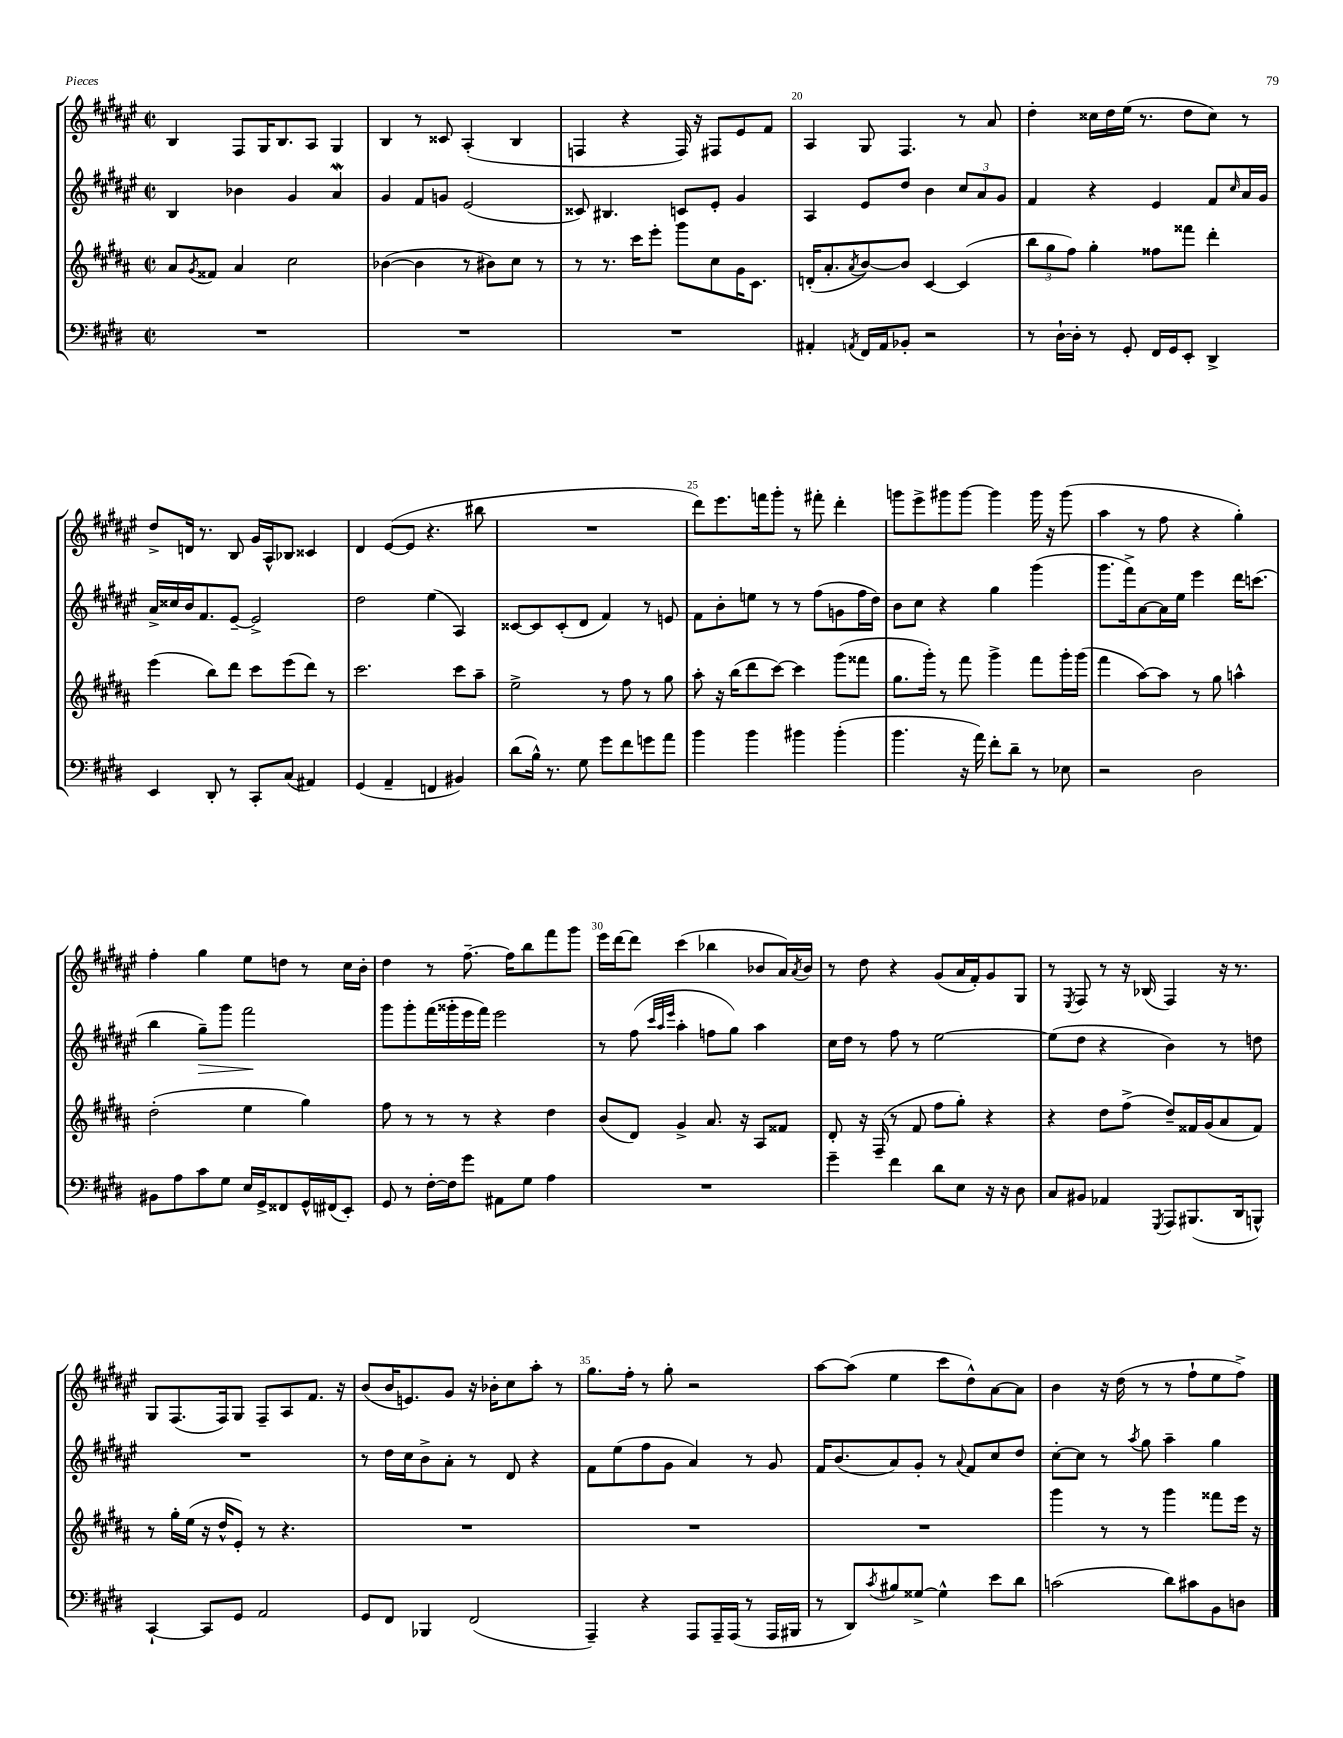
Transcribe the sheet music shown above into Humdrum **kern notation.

**kern	**kern	**kern	**kern
*staff4	*staff3	*staff2	*staff1
*clefF4	*clefG2	*clefG2	*clefG2
*k[f#c#g#d#]	*k[f#c#g#d#a#]	*k[f#c#g#d#a#e#]	*k[f#c#g#d#a#e#]
*M2/2	*M2/2	*M2/2	*M2/2
*met(c|)	*met(c|)	*met(c|)	*met(c|)
1r	8a#	4B	4B
.	8qg#	.	.
.	8f##	.	.
.	4a#	4b-	8F#
.	.	.	16G#
.	.	.	8.B
.	2cc#	4g#	.
.	.	.	8A#
.	.	4a#	4G#
=	=	=	=
1r	([4b-	4g#	4B
.	4b-]	8f#	8r
.	.	8g	8c##
.	8r	(2e#	(4A#'
.	8b#)	.	.
.	8cc#	.	4B
.	8r	.	.
=	=	=	=
1r	8r	8c##)	4F
.	8.r	4.B#	.
.	.	.	4r
.	16ccc#	.	.
.	8eee'	.	.
.	8ggg#	8c	16F)
.	.	.	16r
.	8cc#	8e#'	8F#
.	16g#	4g#	8e#
.	8.c#	.	.
.	.	.	8f#
=	=	=	=
4AA#'	(16d'	4A#	4A#
.	8.a#'	.	.
8qAA	8qa#	.	.
16FF#	[8b)	8e#	8G#
16AA	.	.	.
8BB-'	8b]	8dd#	4.F#
2r	[4c#	4b	.
.	(4c#]	12cc#	8r
.	.	12a#	.
.	.	.	8a#
.	.	12g#	.
=	=	=	=
8r	12bb	4f#	4dd#'
.	12gg#	.	.
[16D#`	.	.	.
.	12ff#)	.	.
16D#']	.	.	.
8r	4gg#'	4r	16cc##
.	.	.	16dd#
8GG#'	.	.	(16ee#
.	.	.	8.r
16FF#	8ff##	4e#	.
16GG#	.	.	.
8EE'	8fff##	.	8dd#
4DD#^	4ddd#'	8f#	8cc##)
.	.	16qqcc#	.
.	.	16a#	8r
.	.	16g#	.
=	=	=	=
4EE	(4eee	16a#^	8dd#^
.	.	16cc##	.
.	.	16b	16d
.	.	8.f#	8.r
8DD#'	8bb)	.	.
8r	8ddd#	[8e#~	8B
8CC#'	8ccc#	2e#^]	16g#
.	.	.	16A#^^
(8C#	(8eee	.	8B-
4AA#)	8ddd#)	.	4c##
.	8r	.	.
=	=	=	=
(4GG#	2.ccc#	2dd#	4d#
4AA~	.	.	([8e#
.	.	.	8e#]
4FF	.	(4ee#	4.r
4BB#)	8ccc#	4A#)	.
.	8aa#~	.	8bb#
=	=	=	=
(8d#	2ee^	[8c##	1r
16B^^)	.	8c##]	.
8.r	.	.	.
.	.	(8c##'	.
8G#	.	8d#	.
8g#	8r	4f#)	.
8f#	8ff#	.	.
8g	8r	8r	.
8a	8gg#	8e	.
=	=	=	=
4b	8aa#'	8f#	8ddd#)
.	16r	8b'	8.eee#
.	(16bb	.	.
4b	8ddd#	8ee	.
.	.	.	16fff
.	[8ccc#)	8r	8ggg#'
4b#	4ccc#]	8r	8r
.	.	(8ff#	8fff#'
(4b#'	(8ggg#	8g	4ddd#'
.	8fff##	16ff#	.
.	.	16dd#)	.
=	=	=	=
4.b	8.gg#	8b	8ggg
.	.	8cc#	8eee#^
.	16ggg#')	.	.
.	8r	4r	8ggg#
16r	8fff#	.	[8ggg#
16a)	.	.	.
8f#'	4ggg#^	4gg#	4ggg#]
8d#~	.	.	.
8r	8fff#	(4ggg#	16ggg#
.	.	.	16r
8E-	16ggg#'	.	(8ggg#
.	(16ggg#	.	.
=	=	=	=
2r	4fff#	8.ggg#	4aa#
.	.	16fff#^)	.
.	[8aa#)	[8a#	8r
.	8aa#]	16a#]	8ff#
.	.	16ee#	.
2D#	8r	4eee#	4r
.	8gg#	.	.
.	4aa^^	16ddd#	4gg#')
.	.	(8.ccc	.
=	=	=	=
8BB#	(2dd#'	4bb	4ff#'
8A	.	.	.
8c#	.	8gg#~)	4gg#
8G#	.	8ggg#	.
16E	4ee	2fff#	8ee#
16GG#^	.	.	.
8FF##	.	.	8dd
16GG#^^	4gg#)	.	8r
(16FF#	.	.	.
8EE')	.	.	16cc#
.	.	.	16b'
=	=	=	=
8GG#	8ff#	8ggg#	4dd#
8r	8r	8ggg#'	.
[16F#'	8r	(16fff#	8r
16F#]	.	16ggg##'	.
8g#	8r	16eee#	[8.ff#~
.	.	16fff#)	.
8AA#	4r	2eee#	.
.	.	.	16ff#]
8G#	.	.	8bb
4A	4dd#	.	8fff#
.	.	.	8ggg#
=	=	=	=
1r	(8b	8r	16eee#
.	.	.	[16ddd#
.	8d#)	(8ff#	8ddd#]
.	.	32qqccc#	.
.	.	32qqaa#	.
.	.	32qqeee#	.
.	4g#^	4aa#'	(4ccc#
.	8.a#	8ff	4bb-
.	.	8gg#)	.
.	16r	.	.
.	8A#	4aa#	8b-
.	8f##	.	16a#)
.	.	.	8qa#
.	.	.	16b-
=	=	=	=
4g#~	8d#'	16cc#	8r
.	.	16dd#	.
.	16r	8r	8dd#
.	(16F#~	.	.
4f#	8r	8ff#	4r
.	8f#	8r	.
8d#	8ff#	[2ee#	(8g#
8E	8gg#')	.	16a#
.	.	.	16f#')
16r	4r	.	8g#
16r	.	.	.
8D#	.	.	8G#
=	=	=	=
8C#	4r	(8ee#]	8r
.	.	.	8qE#
8BB#	.	8dd#	8F#
4AA-	8dd#	4r	8r
.	(8ff#^	.	16r
.	.	.	(16B-
8qGGG#	.	.	.
8AAA	8dd#~)	4b)	4F#)
(8.BBB#	16f##	.	.
.	(16g#	.	.
.	8a#	8r	16r
16DD#	.	.	8.r
8BBB^^)	8f##)	8dd	.
=	=	=	=
[4CC#`	8r	1r	8G#
.	16gg#'	.	(8.F#
.	(16ee	.	.
8CC#]	16r	.	.
.	16dd#^^	.	16F#)
8GG#	8e')	.	8G#
2AA	8r	.	8F#~
.	4.r	.	8A#
.	.	.	8.f#
.	.	.	16r
=	=	=	=
8GG#	1r	8r	(8b
8FF#	.	16dd#	16b
.	.	16cc#	8.e)
4BBB-	.	8b^	.
.	.	8a#'	8g#
(2FF#	.	8r	16r
.	.	.	16b-'
.	.	8d#	8cc#
.	.	4r	8aa#'
.	.	.	8r
=	=	=	=
4AAA~)	1r	8f#	8.gg#
.	.	(8ee#	.
.	.	.	16ff#'
4r	.	8ff#	8r
.	.	8g#	8gg#'
8AAA	.	4a#)	2r
16AAA~	.	.	.
(16AAA	.	.	.
8r	.	8r	.
16AAA	.	8g#	.
16BBB#	.	.	.
=	=	=	=
8r	1r	16f#	[8aa#
.	.	(8.b	.
8DD#)	.	.	(8aa#]
8qc#	.	.	.
8B#	.	8a#)	4ee#
[8G##^	.	8g#'	.
4G##^^]	.	8r	8ccc#
.	.	8qqa#	.
.	.	8f#	8dd#^^)
8e	.	8cc#	[8a#
8d#	.	8dd#	8a#]
=	=	=	=
(2c	4ggg#	[8cc#'	4b
.	.	8cc#]	.
.	8r	8r	16r
.	.	.	(16dd#
.	.	8qaa#	.
.	8r	8gg#	8r
8d#)	4ggg#	4aa#~	8r
8c#	.	.	8ff#`
8BB	8fff##	4gg#	8ee#
8D	16eee	.	8ff#^)
.	16r	.	.
==	==	==	==
*-	*-	*-	*-
